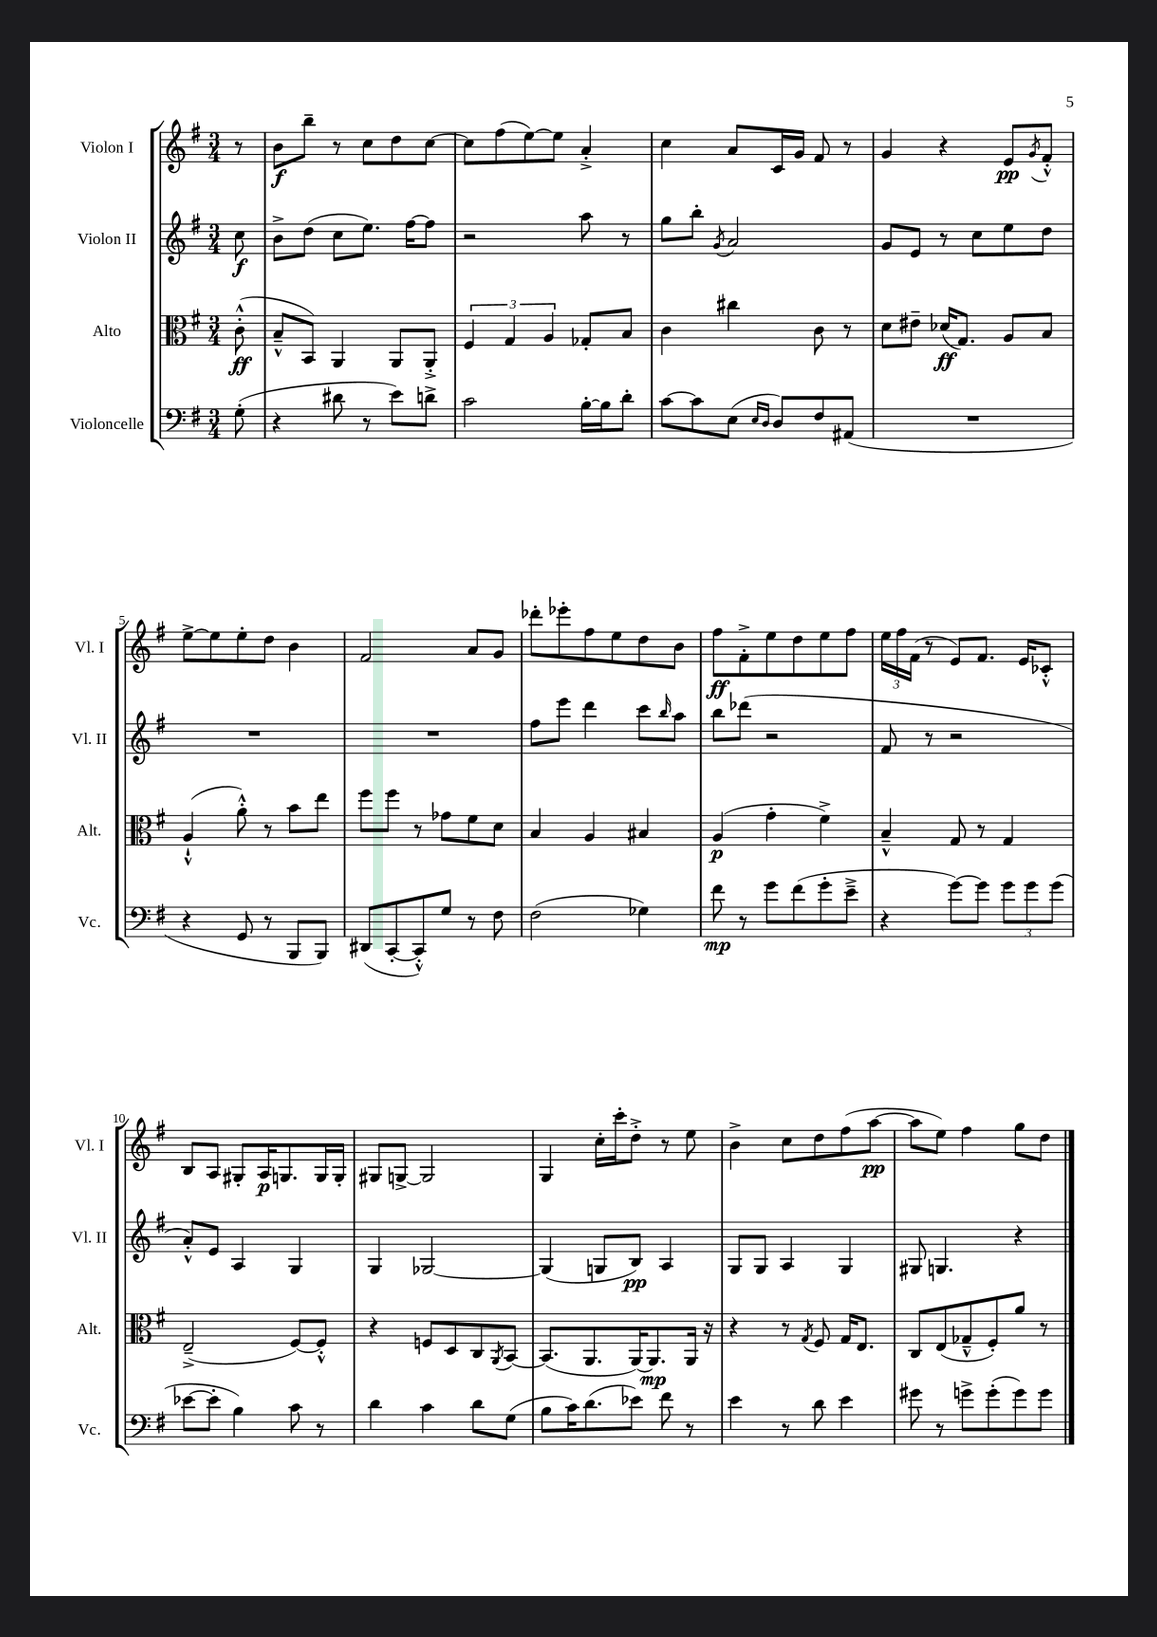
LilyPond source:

<<
\new StaffGroup <<
\new Staff = "s0" \with { instrumentName = "Violon I" shortInstrumentName = "Vl. I" } {
    \clef treble \key g \major \numericTimeSignature \time 3/4 \partial 8
    r8 |
    b'8\f b''8-- r8 c''8 d''8 c''8~ |
    c''8 fis''8( e''8~) e''8 a'4-.-> |
    c''4 a'8 c'16 g'16 fis'8 r8 |
    g'4 r4 e'8\pp \acciaccatura { g'8 } fis'8-.-^ |
    e''8~-> e''8 e''8-. d''8 b'4 |
    fis'2 a'8 g'8 |
    des'''8-. ees'''8-. fis''8 e''8 d''8 b'8 |
    fis''8\ff fis'8-.-> e''8 d''8 e''8 fis''8 |
    \tuplet 3/2 { e''16 fis''16 fis'16( } r8 e'8) fis'8. e'16 ces'8-.-^ |
    b8 a8 gis8-. a16\p g8. g16 g16-. |
    gis8 g8~-> g2 |
    g4 c''16-. c'''16-. d''8-.-> r8 e''8 |
    b'4-> c''8 d''8 fis''8( a''8~\pp |
    a''8 e''8) fis''4 g''8 d''8 \bar "|." |
}
\new Staff = "s1" \with { instrumentName = "Violon II" shortInstrumentName = "Vl. II" } {
    \clef treble \key g \major \numericTimeSignature \time 3/4 \partial 8
    c''8\f |
    b'8-> d''8( c''8 e''8.) fis''16~ fis''8 |
    r2 a''8 r8 |
    g''8 b''8-. \acciaccatura { g'8 } a'2 |
    g'8 e'8 r8 c''8 e''8 d''8 |
    R2. |
    R2. |
    fis''8 e'''8 d'''4 c'''8 \grace { b''16 } a''8 |
    b''8 des'''8( r2 |
    fis'8 r8 r2 |
    a'8-.-^) e'8 a4 g4 |
    g4 ges2~ |
    ges4( g8 b8\pp) a4 |
    g8 g8 a4 g4 |
    gis8 g4. r4 \bar "|." |
}
\new Staff = "s2" \with { instrumentName = "Alto" shortInstrumentName = "Alt." } {
    \clef alto \key g \major \numericTimeSignature \time 3/4 \partial 8
    c'8-.-^\ff( |
    b8---^ b,8) a,4 a,8 a,8-.-> |
    \tuplet 3/2 { fis4 g4 a4 } ges8-. b8 |
    c'4 cis''4 c'8 r8 |
    d'8 eis'8-- des'16\ff( g8.) a8 b8 |
    a4-!-^( a'8-.-^) r8 b'8 e''8 |
    fis''8 fis''8 r8 ges'8 fis'8 d'8 |
    b4 a4 bis4 |
    a4\p( g'4-. fis'4->) |
    b4---^ g8 r8 g4 |
    e2--->( fis8~) fis8-.-^ |
    r4 f8 d8 c8 \acciaccatura { a,8 } b,8~ |
    b,8.( a,8. a,16~) a,8.\mp a,16 r16 |
    r4 r8 \acciaccatura { g8 } fis8 g16 e8. |
    c8 e8( ges8---^ fis8-.) a'8 r8 \bar "|." |
}
\new Staff = "s3" \with { instrumentName = "Violoncelle" shortInstrumentName = "Vc." } {
    \clef bass \key g \major \numericTimeSignature \time 3/4 \partial 8
    g8-.( |
    r4 dis'8 r8 e'8) d'8-> |
    c'2 b16~-. b16 d'8-. |
    c'8~ c'8 e8( \grace { e16 d16 } d8) fis8 ais,8( |
    R2. |
    r4 g,8 r8 b,,8 b,,8) |
    dis,8( c,8~-. c,8-.-^) g8 r8 fis8 |
    fis2( ges4) |
    fis'8\mp r8 g'8 fis'8( g'8-. e'8---> |
    r4 g'8~) g'8 \tuplet 3/2 { g'8 g'8 g'8( } |
    ees'8~ ees'8-. b4) c'8 r8 |
    d'4 c'4 d'8 g8( |
    b8 c'16) d'8.( ees'8) fis'8 r8 |
    e'4 r8 d'8 e'4 |
    gis'8 r8 g'8-> g'8-.( g'8) g'8 \bar "|." |
}
>>
>>
